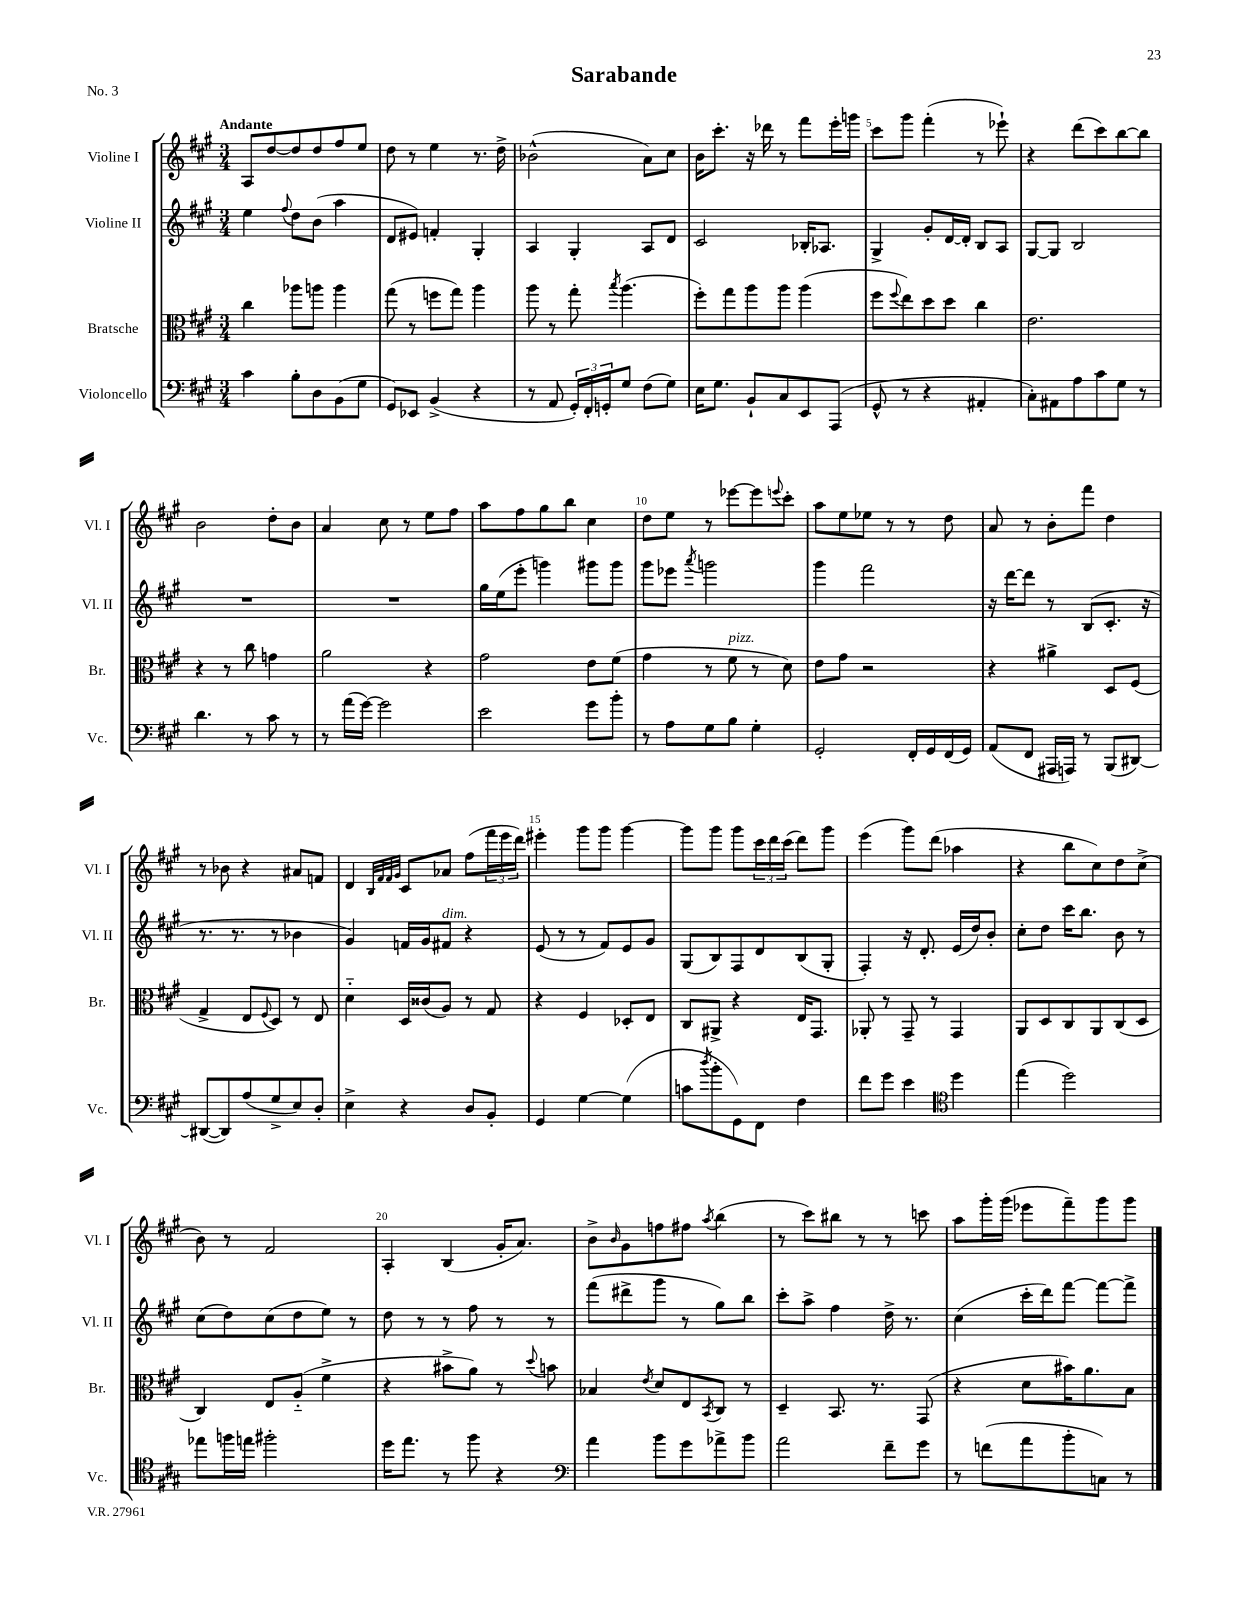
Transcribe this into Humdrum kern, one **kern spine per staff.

**kern	**kern	**kern	**kern
*staff4	*staff3	*staff2	*staff1
*clefF4	*clefC3	*clefG2	*clefG2
*k[f#c#g#]	*k[f#c#g#]	*k[f#c#g#]	*k[f#c#g#]
*M3/4	*M3/4	*M3/4	*M3/4
4c#\	4cc#\	4ee\	8A/L
.	.	.	[8dd/
.	.	8qqff#/	.
8B'\L	8aa-\L	8dd\L	8dd/]
8D\	8aa\J	(8b\J	8dd/
(8BB\	4aa\	4aa\	8ff#/
8G#\J	.	.	8ee/J
=	=	=	=
8GG#/L)	(8gg#\	8d/L	8dd\
8EE-/J	8r	8e#/J)	8r
(4BB^/	8ff\L	4f'/	4ee\
.	8gg#\J)	.	.
4r	4aa\	4G#'/	8.r
.	.	.	16dd^\
=	=	=	=
8r	8aa\	4A/	(2b-^^\
8AA/	8r	.	.
24GG#'/LL)	8gg#'\	4G#'/	.
24FF#'/	.	.	.
24GG'/J	.	.	.
.	8qbb/	.	.
8G#/J	(4.aa\	.	.
(8F#\L	.	8A/L	8a\L)
8G#\J)	.	8d/J	8cc#\J
=	=	=	=
16E\LK	8ff#'\L)	2c#/	16b\LK
8.G#\J	.	.	8.ccc#'\J
.	8gg#\	.	.
8BB`/L	8aa\	.	16r
.	.	.	16ddd-\
8C#/	8aa\J	.	8r
8EE/	(4aa\	16B-'/LK	8fff#\L
.	.	8.A-/J	.
(8AAA/J	.	.	16eee'\L
.	.	.	16ggg\JJ
=	=	=	=
8GG#^^/	8ff#\L	4G#^/	8ccc#\L
.	8qqff#/	.	.
8r	8ee\)	.	8ggg#\J
4r	8dd\	8g#'/L	(4fff#'\
.	8dd\J	[16d/L	.
.	.	16d'/]JJ	.
4AA#'/	4cc#\	8B/L	8r
.	.	8A/J	8eee-`\)
=	=	=	=
8C#'\L)	2.e\	[8G#/L	4r
8AA#\	.	8G#/]J	.
8A\	.	2B/	(8ddd\L
8c#\	.	.	8ccc#\)
8G#\J	.	.	[8bb\
8r	.	.	8bb\]J
=	=	=	=
4.d\	4r	2.r	2b\
.	8r	.	.
8r	8cc#\	.	.
8c#\	4g\	.	8dd'\L
8r	.	.	8b\J
=	=	=	=
8r	2a\	2.r	4a/
(16a\LL	.	.	.
[16g#\JJ)	.	.	.
2g#\]	.	.	8cc#\
.	.	.	8r
.	4r	.	8ee\L
.	.	.	8ff#\J
=	=	=	=
2e\	2g#\	16gg#\LL	8aa\L
.	.	(16ee\J	.
.	.	8eee'\J	8ff#\
.	.	4ggg\)	8gg#\
.	.	.	8bb\J
8g#\L	8e\L	8ggg#\L	4cc#\
8b'\J	(8f#\J	8ggg#\J	.
=	=	=	=
8r	4g#\	8ggg#\L	8dd\L
8A\L	.	8eee-\J	8ee\J
.	.	8qaaa/	.
8G#\	8r	2ggg\	8r
8B\J	8f#\	.	[8eee-\L
4G#'\	8r	.	8eee-\]
.	.	.	8qqeee/
.	8d\)	.	8ccc#'\J
=	=	=	=
2GG#'/	8e\L	4ggg#\	8aa\L
.	8g#\J	.	8ee\
.	2r	2fff#\	8ee-\J
.	.	.	8r
16FF#'/LL	.	.	8r
16GG#/	.	.	.
(16FF#/	.	.	8dd\
16GG#/JJ)	.	.	.
=	=	=	=
(8AA/L	4r	16r	8a/
.	.	[16ddd\LK	.
8FF#/J	.	8ddd\]J	8r
16AAA#/LL	4a#^\	8r	8b'\L
16AAA/JJ)	.	.	.
8r	.	(8B/L	8fff#\J
(8BBB/L	8D/L	8.c#'/J	4dd\
[8DD#/J)	(8F#/J	.	.
.	.	16r	.
=	=	=	=
(8DD#/_L	4G#^/	8.r	8r
8DD#/])	.	.	8b-\
.	.	8.r	.
(8A/	8E/L	.	4r
.	8qqF#/	.	.
8G#^/	8D/J)	8r	.
8E/)	8r	4b-\	8a#/L
8D'/J	8E/	.	8f/J
=	=	=	=
4E^\	4d'~\	4g#/)	4d/
.	.	.	32qqB/LLL
.	.	.	32qqf#/
.	.	.	32qqf#/
.	.	.	32qqg#/JJJ
4r	16D/LL	16f/LL	8c#/L
.	(16c##/J	16g#/J	.
.	8A/J)	8f#/J	8a-/J
8D/L	8r	4r	(8ff#\L
8BB'/J	8G#/	.	24fff#\L
.	.	.	24eee\
.	.	.	24ddd\JJ)
=	=	=	=
4GG#/	4r	(8e/	4eee#'\
.	.	8r	.
[4G#\	4F#/	8r	8ggg#\L
.	.	8f#/L)	8ggg#\J
(4G#\]	8D-'/L	8e/	[4ggg#\
.	8E/J	8g#/J	.
=	=	=	=
8c\L	8C#/L	(8G#/L	8ggg#\]L
8qdd/	.	.	.
8b'\	8AA#^/J	8B/)	8ggg#\J
8GG#\)	4r	8F#/	8ggg#\L
8FF#\J	.	8d/	24ccc#\L
.	.	.	24ddd\
.	.	.	(24ccc#\JJ
4F#\	16E/LK	(8B/	8ddd\L)
.	8.GG#/J	.	.
.	.	8G#'/J	8ggg#\J
=	=	=	=
8f#\L	8AA-'/	4F#'/)	(4eee\
8g#\J	8r	.	.
4e\	8GG#~/	16r	8ggg#\L)
.	.	8.d'/	.
.	8r	.	(8ddd\J
*clefC4	*	*	*
4dd\	4GG#/	(16e/LL	4aa-\
.	.	16dd/J)	.
.	.	8b'/J	.
=	=	=	=
(4ee\	8AA/L	8cc#'\L	4r
.	8D/	8dd\J	.
2dd\)	8C#/	16ccc#\LK	8bb\L
.	.	8.bb\J	.
.	8AA/	.	8cc#\)
.	(8C#/	8b\	8dd\
.	8D/J	8r	(8cc#^\J
=	=	=	=
8ee-\L	4C#/)	(8cc#\L	8b\)
16ff\L	.	8dd\)	8r
16ee\JJ	.	.	.
2ff#'\	8E/L	(8cc#\	2f#/
.	(8A'~/J	8dd\	.
.	4f#^\	8ee\J)	.
.	.	8r	.
=	=	=	=
16dd\LK	4r	8dd\	4A'/
8.ee\J	.	.	.
.	.	8r	.
8r	8b#^\L	8r	(4B/
8ff#\	8a\J)	8ff#\	.
4r	8r	8r	16g#'/LK
.	.	.	8.a/J)
.	8qqdd/	.	.
.	8b\	8r	.
=	=	=	=
*clefF4	*	*	*
4a\	4B-/	(8fff#\L	8b^\L
.	.	.	16qqb/
.	.	8ddd#^\	8g#\
.	8qe/	.	.
8b\L	8d/L	8ggg#\J	8ff\
8g#\	8E/	8r	8ff#\J
.	8qBB/	.	8qaa/
8a-^\	8C#/J	8gg#\L)	(4bb\
8b\J	8r	8bb\J	.
=	=	=	=
2a\	4D~/	8ccc#'\L	8r
.	.	8aa^\J	8ccc#\L)
.	8.BB/	4ff#\	8bb#\J
.	.	.	8r
.	8.r	.	.
8f#~\L	.	16dd^\	8r
.	.	8.r	.
8g#\J	(8GG#/	.	8ccc\
=	=	=	=
8r	4r	(4cc#\	8aa\L
(8f\L	.	.	16ggg#'\L
.	.	.	(16ggg#\JJ
8a\	8d\L	16ccc#'\LL	8eee-\L
.	.	16ddd\J)	.
8b'\	16b#\K)	[8fff#\J	8fff#~\)
.	8.a\	.	.
8C\J)	.	8fff#\_L	8ggg#\
8r	8B\J	8fff#^\]J	8ggg#\J
==	==	==	==
*-	*-	*-	*-
